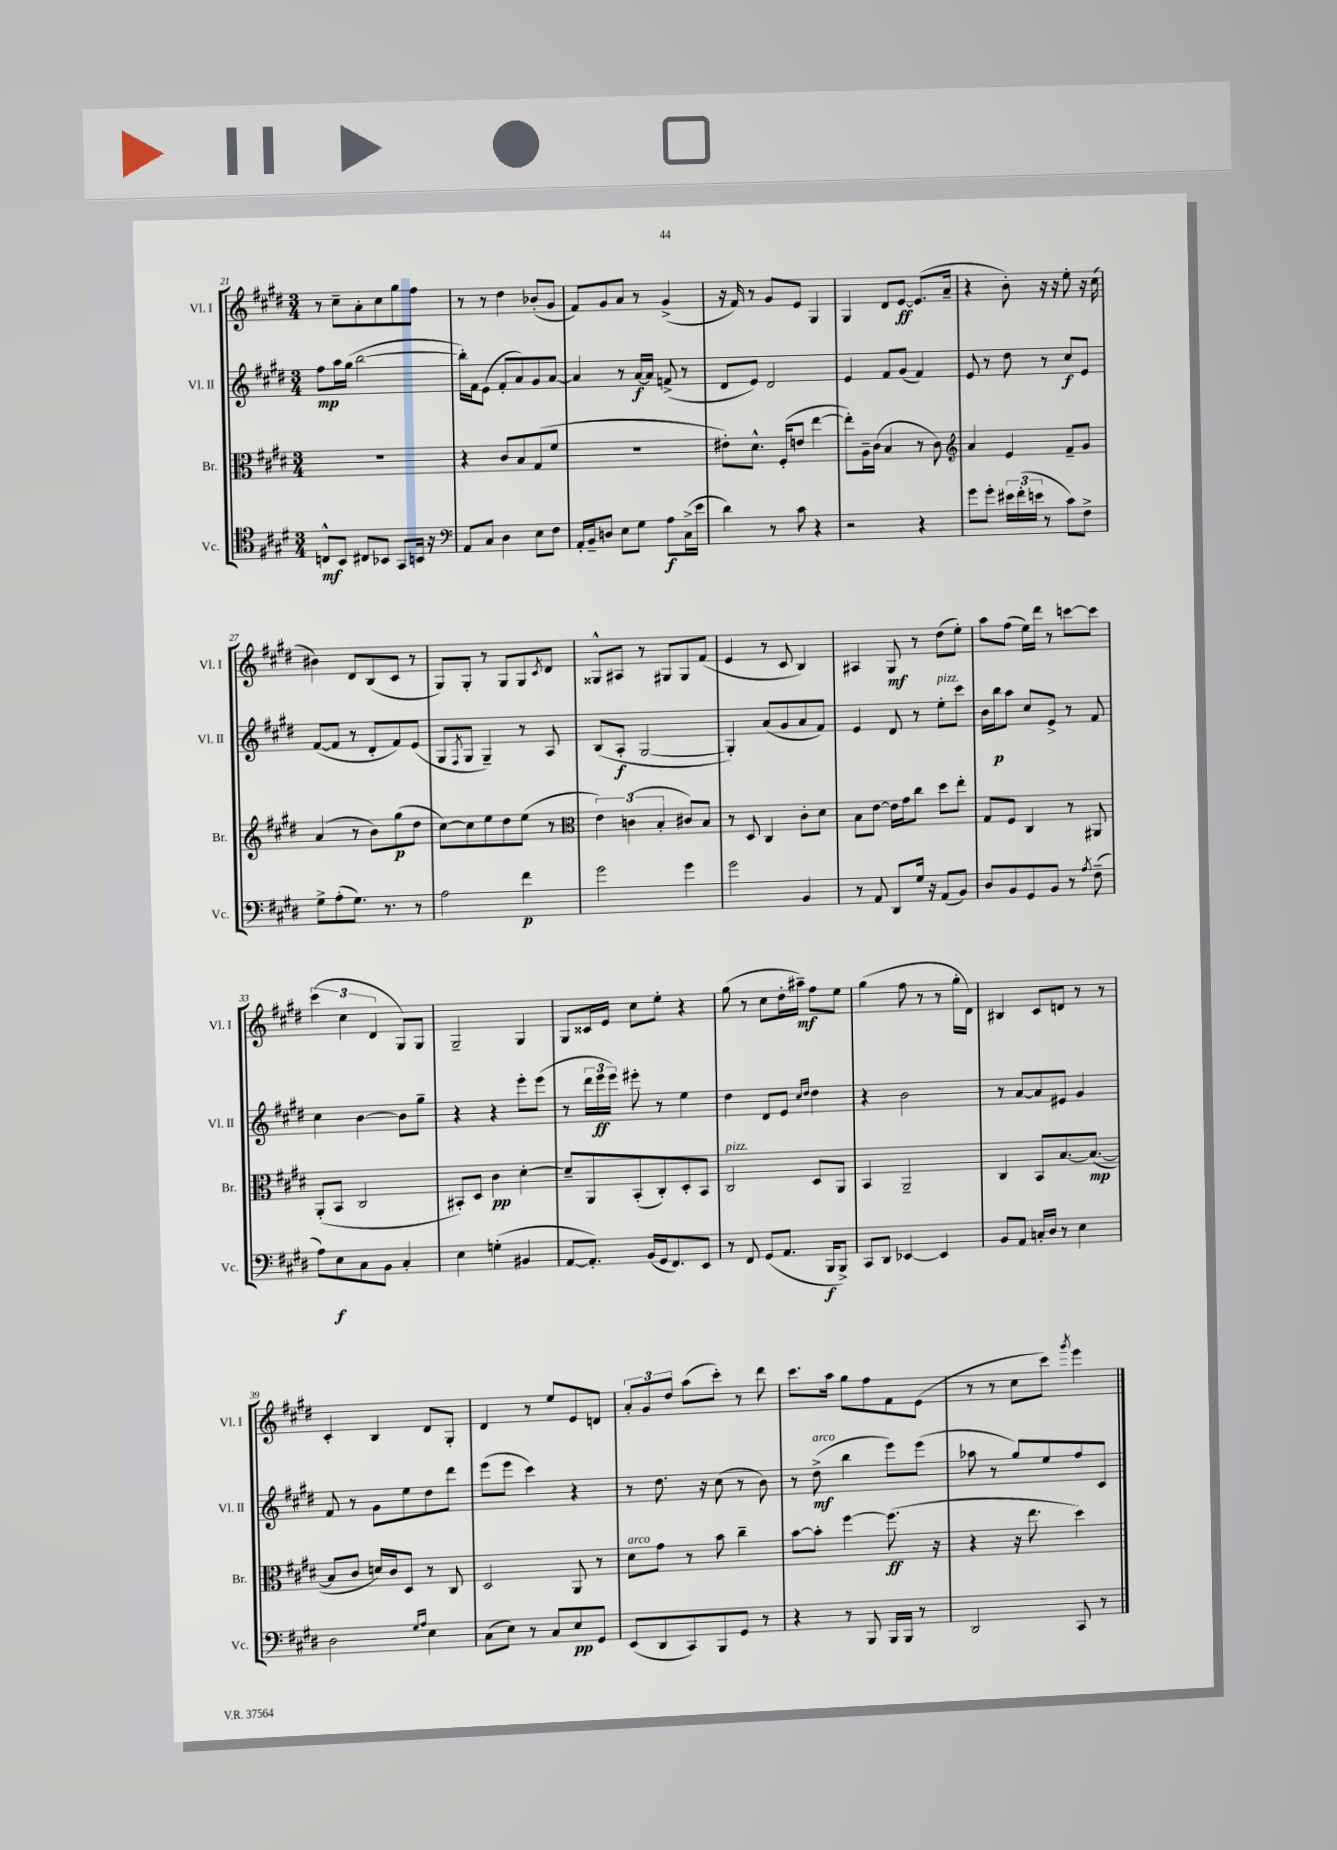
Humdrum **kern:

**kern	**dynam	**kern	**dynam	**kern	**dynam	**kern	**dynam
*part4	*part4	*part3	*part3	*part2	*part2	*part1	*part1
*staff4	*staff4	*staff3	*staff3	*staff2	*staff2	*staff1	*staff1
*I"Vc.	*	*I"Br.	*	*I"Vl. II	*	*I"Vl. I	*
*I'Vc.	*	*I'Br.	*	*I'Vl. II	*	*I'Vl. I	*
*clefC4	*	*clefC3	*	*clefG2	*	*clefG2	*
*k[f#c#g#d#]	*	*k[f#c#g#d#]	*	*k[f#c#g#d#]	*	*k[f#c#g#d#]	*
*M3/4	*	*M3/4	*	*M3/4	*	*M3/4	*
=21	=21	=21	=21	=21	=21	=21	=21
8Cn^^/L	mf	2.r	.	8ff#\L	mp	8r	.
8BB/J	.	.	.	16aa\L	.	8cc#~\L	.
.	.	.	.	(16gg#\JJ	.	.	.
8C#X/L	.	.	.	[2bb\	.	8a'\	.
8BB-X/J	.	.	.	.	.	8cc#\	.
8GG#/L	.	.	.	.	.	8gg#\	.
16BBn/Jk	.	.	.	.	.	8ff#\J	.
16r	.	.	.	.	.	.	.
=22	=22	=22	=22	=22	=22	=22	=22
*clefF4	*	*	*	*	*	*	*
8AA/L	.	4r	.	16bb'\LL])	.	8r	.
.	.	.	.	16f#\J	.	.	.
8C#/J	.	.	.	(8e\J	.	8r	.
4D#\	.	8c#/L	.	8f#'/L	.	4dd#\	.
.	.	8B/	.	8a/)	.	.	.
8E\L	.	(8G#/	.	8g#/	.	(8b-X'/L	.
8F#\J	.	8f#/J	.	[8a/J	.	8g#/J	.
=23	=23	=23	=23	=23	=23	=23	=23
16AA'/LL	.	2.r	.	4a/]	.	8f#/L)	.
16BB~/J	.	.	.	.	.	.	.
8Dn/J	.	.	.	.	.	8g#/	.
8E\L	.	.	.	8r	.	8a/J	.
8G#\J	.	.	.	[16a/LL	f	8r	.
.	.	.	.	16a/JJ]	.	.	.
8A\L	f	.	.	(8fn^/	.	(4g#^/	.
(16C#^\L	.	.	.	8r	.	.	.
16e\JJ	.	.	.	.	.	.	.
=24	=24	=24	=24	=24	=24	=24	=24
4d#\)	.	8e#X'\L)	.	8d#/L	.	16r	.
.	.	.	.	.	.	16f#/)	.
.	.	8.d#^^\J	.	8e/J)	.	8r	.
8r	.	.	.	2d#/	.	8g#/L	.
.	.	(16F#'/KL	.	.	.	.	.
8c#\	.	8en/J	.	.	.	8e/J	.
4r	.	[4ee\	.	.	.	4G#/	.
=25	=25	=25	=25	=25	=25	=25	=25
2r	.	8ee'\L])	.	4e/	.	4G#/	.
.	.	16A~\L	.	.	.	.	.
.	.	(16c#\JJ	.	.	.	.	.
.	.	4B/	.	8f#/L	.	8d#/L	.
.	.	.	.	(8g#/J	.	[8e/J	ff
4r	.	8r	.	4f#/)	.	(8.e/L]	.
.	.	8c#\)	.	.	.	.	.
.	.	.	.	.	.	16a~/Jk	.
=26	=26	=26	=26	=26	=26	=26	=26
*	*	*clefG2	*	*	*	*	*
8g#\L	.	4a/	.	8e/	.	4r	.
8g#'\J	.	.	.	8r	.	.	.
24e#X\LL	.	4e/	.	8dd#\	.	8b'\)	.
(24f#'\	.	.	.	.	.	.	.
24en\JJ	.	.	.	.	.	.	.
8r	.	.	.	8r	.	16r	.
.	.	.	.	.	.	16r	.
8c#\L)	.	8f#~/L	.	8cc#/L	f	8ee'\	.
8F#^\J	.	8g#/J	.	8e/J	.	16r	.
.	.	.	.	.	.	(16cc#\	.
!!LO:LB:g=z
=27	=27	=27	=27	=27	=27	=27	=27
8G#^\L	.	(4a/	.	([8f#/L	.	4b#X\)	.
(8A'\	.	.	.	8f#/J]	.	.	.
8.G#\J)	.	8r	.	8r	.	8d#/L	.
.	.	8b\L)	.	8d#'/L	.	(8B/	.
8.r	.	.	.	.	.	.	.
.	.	(8gg#\	p	8f#/)	.	8c#/J	.
8r	.	8dd#\J	.	(8e/J	.	8r	.
=28	=28	=28	=28	=28	=28	=28	=28
2A\	.	[8cc#\L)	.	8G#/L	.	8G#/L)	.
.	.	.	.	8qF#/	.	.	.
.	.	8cc#\]	.	8G#/J	.	8G#'/J	.
.	.	8ee\	.	4G#~/)	.	8r	.
.	.	8dd#\	.	.	.	8G#/L	.
4f#\	p	(8ee\J	.	8r	.	8G#/	.
.	.	.	.	.	.	8qc#/	.
.	.	8r	.	8A/	.	8d#/J	.
=29	=29	=29	=29	=29	=29	=29	=29
*	*	*clefC3	*	*	*	*	*
2g#\	.	6e\)	.	(8B/L	.	8G##X^^/L	.
.	.	.	.	8A'/J	f	8A#X/J	.
.	.	(6cn\	.	.	.	.	.
.	.	.	.	[2G#/	.	8r	.
.	.	6B'/	.	.	.	.	.
.	.	.	.	.	.	8G#X/L	.
4g#\	.	8c#X/L)	.	.	.	8G#/	.
.	.	8B/J	.	.	.	(8f#/J	.
=30	=30	=30	=30	=30	=30	=30	=30
2g#\	.	8r	.	4G#'/])	.	4e/	.
.	.	8D#/	.	.	.	.	.
.	.	4C#/	.	(8a/L	.	8r	.
.	.	.	.	8g#/	.	8c#/	.
4BB/	.	8c#'\L	.	8a/	.	4B/)	.
.	.	8d#\J	.	8f#/J)	.	.	.
=31	=31	=31	=31	=31	=31	=31	=31
8r	.	8B\L	.	4e/	.	4A#X/	.
8AA/	.	[8e\J	.	.	.	.	.
8DD#/L	.	16e\LL]	.	8d#/	.	8G#/	mf
.	.	16g#\J	.	.	.	.	.
16G#/Jk	.	8cc#\J	.	8r	.	8r	.
16r	.	.	.	.	.	.	.
!	!	!	!	!LO:TX:a:i:t=pizz.	!	!	!
(8AA/L	.	8dd#\L	.	8ee'\L	.	(8dd#\L	.
8BB/J)	.	8ee'\J	.	8ccc#\J	.	8ee'\J)	.
=32	=32	=32	=32	=32	=32	=32	=32
8D#/L	.	8G#/L	.	16b\LL	.	8aa\L	.
.	.	.	.	16bb\J	p	.	.
8BB/	.	8F#/J	.	8aa\J	.	(8ff#\J	.
8GG#/	.	4C#/	.	8cc#/L	.	16ee\LL)	.
.	.	.	.	.	.	16ddd#\JJ	.
8BB/J	.	.	.	8e^/J	.	8r	.
8r	.	8r	.	8r	.	[8cccn\L	.
8qA/	.	.	.	.	.	.	.
(8F#~\	.	8AA#X/	.	8f#/	.	8ccc\J]	.
!!LO:LB:g=z
=33	=33	=33	=33	=33	=33	=33	=33
8A\L)	.	(8AA'/L	.	4cc#\	.	(6ccc#\	.
8E\	f	8BB/J	.	.	.	.	.
.	.	.	.	.	.	6cc#\	.
8C#\	.	2C#/	.	[4b\	.	.	.
.	.	.	.	.	.	6d#/	.
8BB\J	.	.	.	.	.	.	.
4C#'/	.	.	.	8b\L]	.	8G#/L)	.
.	.	.	.	8gg#~\J	.	8G#/J	.
=34	=34	=34	=34	=34	=34	=34	=34
4E\	.	8BB#X'/L)	.	4r	.	2G#~/	.
.	.	8D#/J	.	.	.	.	.
(4Gn'\	.	4c#\	pp	4r	.	.	.
4BB#X/	.	[4d#'\	.	8eee'\L	.	4G#/	.
.	.	.	.	(8eee\J	.	.	.
=35	=35	=35	=35	=35	=35	=35	=35
[8AA/L	.	8d#~/L]	.	8r	.	8G#/L	.
8.AA'/J])	.	8AA/	.	24ddd#\LL	.	16c##X/L	.
.	.	.	.	24eee\	ff	.	.
.	.	.	.	.	.	16e/JJ	.
.	.	.	.	24eee\JJ)	.	.	.
.	.	(8BB'/	.	8eee#X'\	.	8cc#\L	.
(16BB/LL	.	.	.	.	.	.	.
16GG#/J	.	8C#'/)	.	8r	.	8ee'\J	.
8.FF#/)	.	.	.	.	.	.	.
.	.	8D#'/	.	4ee\	.	4r	.
8EE/J	.	8BB/J	.	.	.	.	.
=36	=36	=36	=36	=36	=36	=36	=36
!	!	!LO:TX:a:i:t=pizz.	!	!	!	!	!
8r	.	2C#/	.	4dd#\	.	(8gg#\	.
8FF#/	.	.	.	.	.	8r	.
(8GG#/L	.	.	.	8d#/L	.	8cc#\L	.
8.AA/J	.	.	.	8e/J	.	16dd#'\L	.
.	.	.	.	.	.	16aa#X~\JJ)	mf
.	.	.	.	16qqcc#/LL	.	.	.
.	.	.	.	16qqdd#/JJ	.	.	.
.	.	8D#/L	.	4dd#\	.	8ff#\L	.
16BBB/KL	f	.	.	.	.	.	.
8BBB^/J)	.	8AA/J	.	.	.	8ee\J	.
=37	=37	=37	=37	=37	=37	=37	=37
8CC#/L	.	4BB/	.	4r	.	(4gg#\	.
8DD#/J	.	.	.	.	.	.	.
[4EE-X/	.	2AA~/	.	2b\	.	8ff#\	.
.	.	.	.	.	.	8r	.
4EE-/]	.	.	.	.	.	8r	.
.	.	.	.	.	.	16gg#'\LL	.
.	.	.	.	.	.	16d#\JJ)	.
=38	=38	=38	=38	=38	=38	=38	=38
8BB/L	.	4C#/	.	8r	.	4B#X/	.
8AA/J	.	.	.	[8a/L	.	.	.
16Cn'/LL	.	8BB/L	.	8a/]	.	8c#/L	.
16D#/JJ	.	.	.	.	.	.	.
8r	.	[8.B/	.	8e#X/J	.	8dn/J	.
4E\	.	.	.	4g#/	.	8r	.
.	.	(8.B/J_	mp	.	.	.	.
.	.	.	.	.	.	8r	.
!!LO:LB:g=z
=39	=39	=39	=39	=39	=39	=39	=39
2D#\	.	8B/L]	.	8f#/	.	4c#'/	.
.	.	8c#/J	.	8r	.	.	.
.	.	16dn/LL)	.	8g#\L	.	4B/	.
.	.	16c#/J	.	.	.	.	.
.	.	8D#/J	.	8ee\	.	.	.
16qqG#/LL	.	.	.	.	.	.	.
16qqA/JJ	.	.	.	.	.	.	.
4E\	.	8r	.	8dd#\	.	8d#/L	.
.	.	8C#/	.	8ddd#\J	.	8G#'/J	.
=40	=40	=40	=40	=40	=40	=40	=40
(8C#\L	.	2D#/	.	(8eee\L	.	4d#/	.
8E\J)	.	.	.	8eee\J	.	.	.
8r	.	.	.	4ccc#\)	.	8r	.
8C#/L	.	.	.	.	.	8ee/L	.
8E/	pp	8AA/	.	4r	.	8e/	.
8GG#/J	.	8r	.	.	.	8dn/J	.
=41	=41	=41	=41	=41	=41	=41	=41
!	!	!LO:TX:a:i:t=arco	!	!	!	!	!
(8EE/L	.	8d#\L	.	8r	.	12a'/L	.
.	.	.	.	.	.	12g#/	.
8DD#/	.	8g#\J	.	8.dd#\	.	.	.
.	.	.	.	.	.	12dd#/J	.
8CC#/)	.	8r	.	.	.	(8aa\L	.
.	.	.	.	16r	.	.	.
8BBB/	.	8b\	.	(8cc#\	.	8ccc#'\J)	.
8GG#/J	.	4cc#~\	.	8r	.	8r	.
8r	.	.	.	8b\)	.	8ddd#\	.
=42	=42	=42	=42	=42	=42	=42	=42
4r	.	[8b\L	.	8r	.	8.ccc#\L	.
!	!	!	!	!LO:TX:a:i:t=arco	!	!	!
.	.	8b'\J]	.	(8dd#^\	mf	.	.
.	.	.	.	.	.	16aa\Jk	.
8r	.	[4ff#\	.	4bb\	.	8gg#\L	.
8BBB/	.	.	.	.	.	8ff#\	.
16BBB/LL	.	(8.ff#\]	ff	8eee\L)	.	8f#\	.
16BBB/JJ	.	.	.	.	.	.	.
8r	.	.	.	(8eee\J	.	(8e\J	.
.	.	16r	.	.	.	.	.
=43	=43	=43	=43	=43	=43	=43	=43
2DD#/	.	4r	.	8aa-X\	.	8r	.
.	.	.	.	8r	.	8r	.
.	.	16r	.	8gg#/L)	.	8cc#\L	.
.	.	8.ee\	.	.	.	.	.
.	.	.	.	8ee/	.	8ccc#\J)	.
.	.	.	.	.	.	8qggg#/	.
8CC#/	.	4dd#\)	.	8ff#/	.	4eee\	.
8r	.	.	.	8c#/J	.	.	.
==	==	==	==	==	==	==	==
*-	*-	*-	*-	*-	*-	*-	*-
